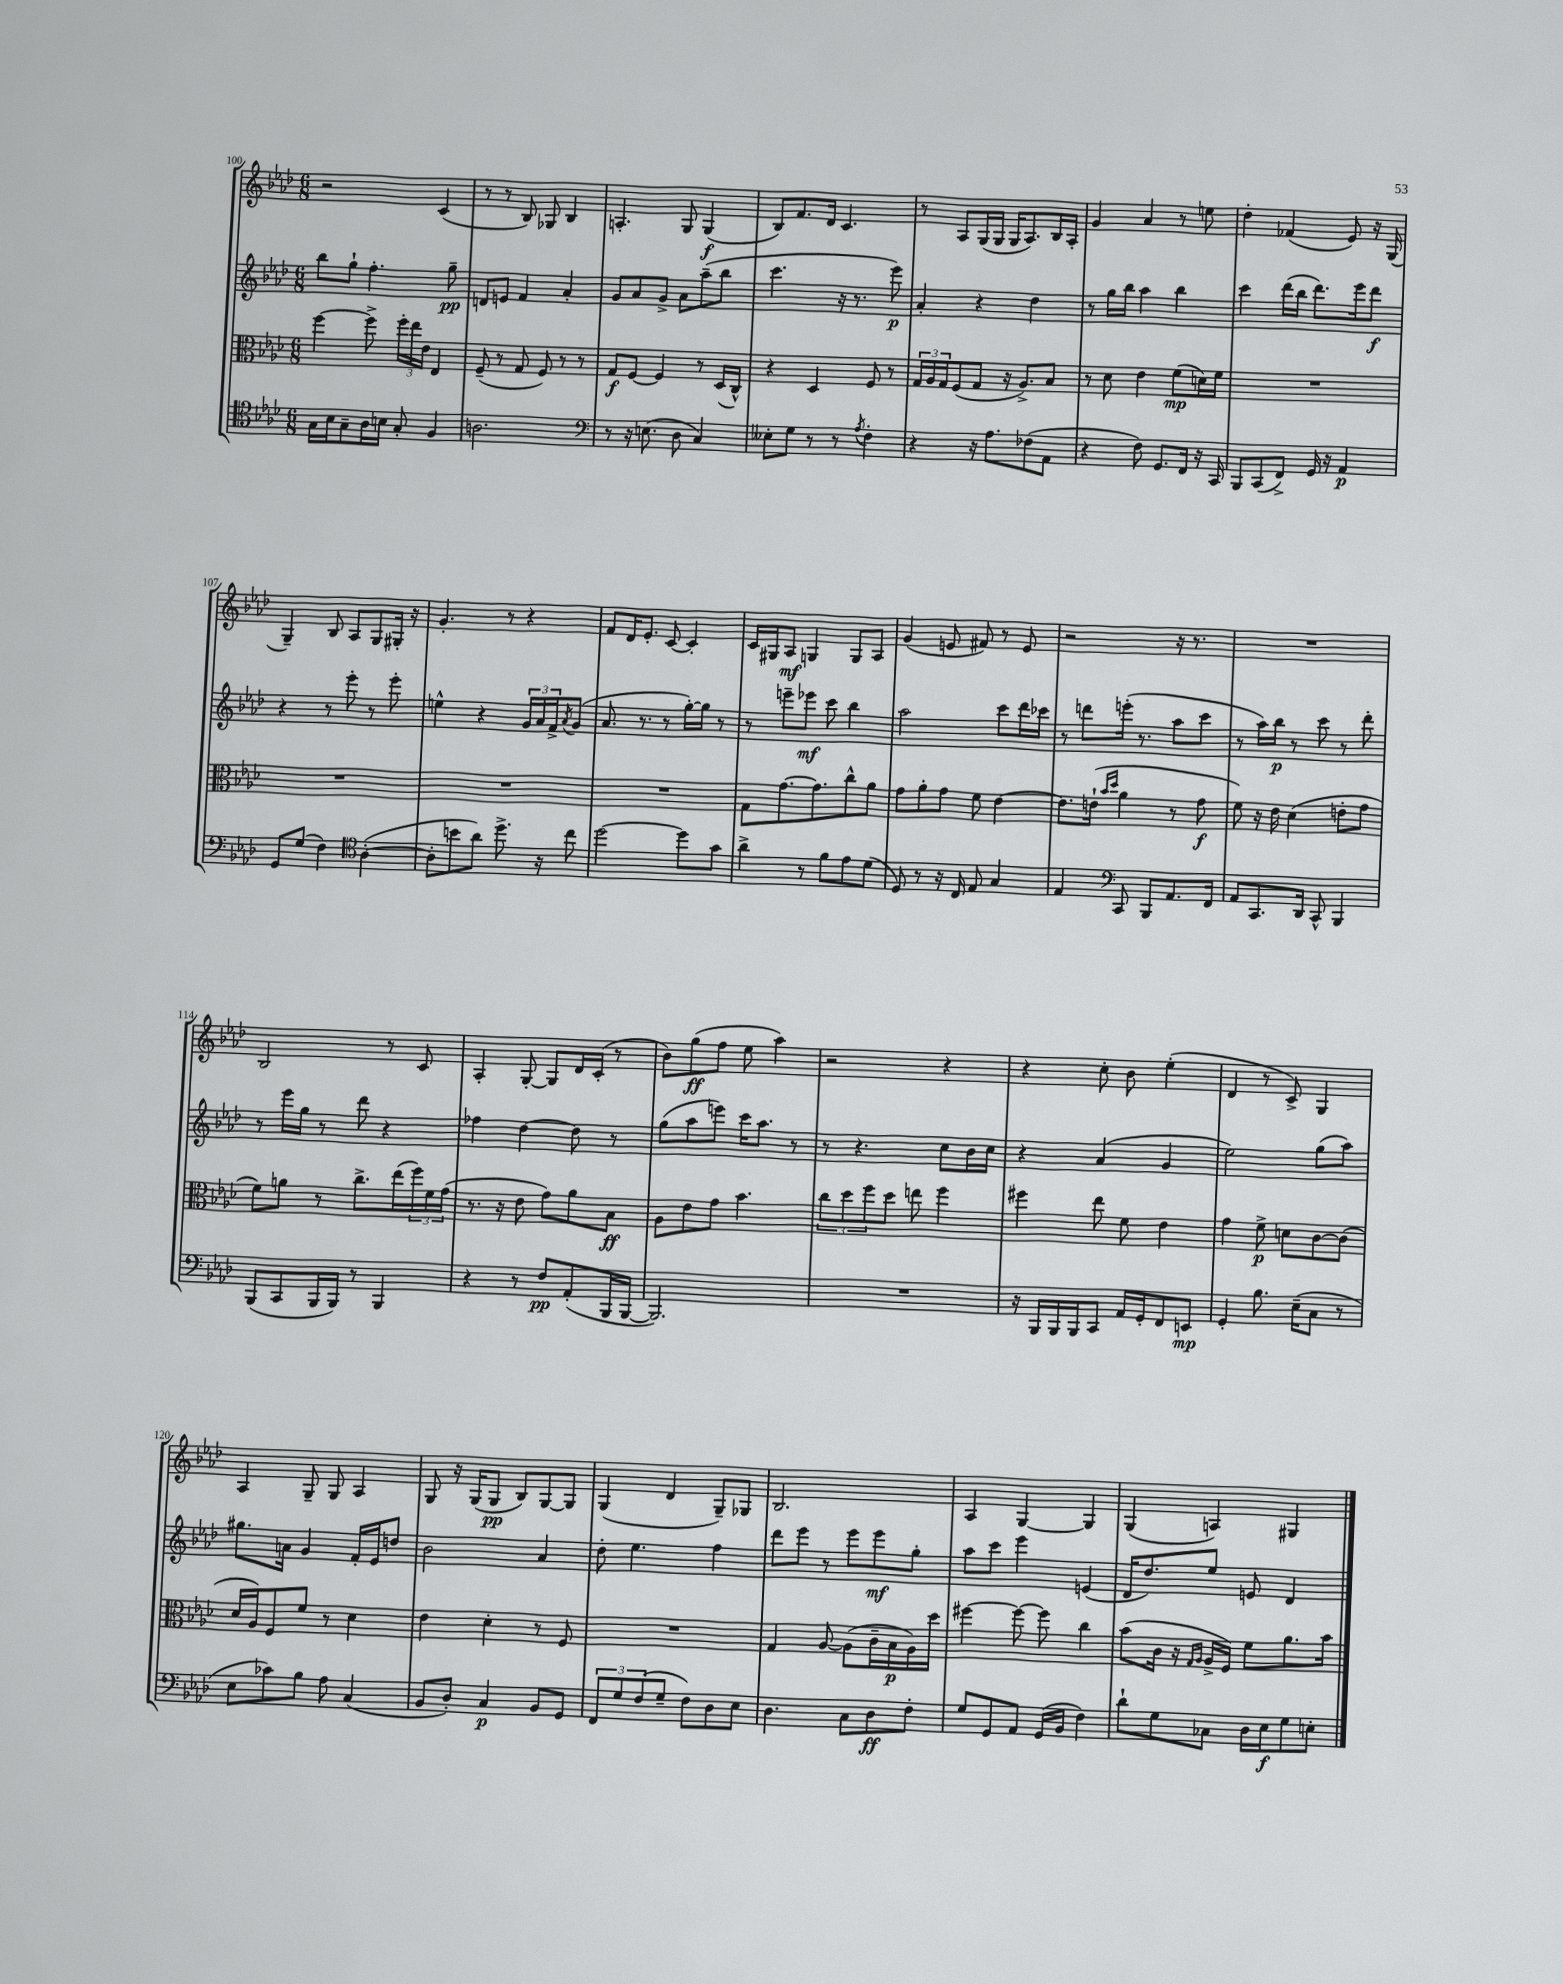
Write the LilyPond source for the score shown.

<<
\new StaffGroup <<
\new Staff = "s0" {
    \clef treble \key aes \major \numericTimeSignature \time 6/8
    r2 c'4( |
    r8 r8 bes8) ges8 bes4 |
    a4.-. g8 g4\f( |
    bes8) f'8. des'16 c'4. |
    r8 aes8 g16( g16 g16 aes8.) bes16 aes16-. |
    g'4 aes'4 r8 e''8 |
    des''4-. fes'4( ees'8) r16 g16( |
    g4--) bes8 aes8 g8 gis16-. r16 |
    g'4.-. r8 r4 |
    f'8 des'16 ees'8.-. c'8~ c'4-. |
    c'16 gis16 aes8\mf g4 g8 aes8 |
    g'4( e'8 fis'8) r8 e'8 |
    r2 r16 r8. |
    R2. |
    bes2 r8 c'8 |
    aes4-. g8~-. g8 des'16 c'16-.( r8 |
    bes'8) g''8\ff( f''8 ees''8 aes''4) |
    r2 r4 |
    r4 c''8-. bes'8 ees''4-.( |
    des'4 r8 c'8->) g4 |
    aes4 g8-- g8 aes4 |
    g8 r16 g16( g8\pp bes8) g8~ g8 |
    g4( des'4 g8--) ges8 |
    bes2. |
    aes4 g4~ g4 |
    g4( a4) gis4 \bar "|." |
}
\new Staff = "s1" {
    \clef treble \key aes \major \numericTimeSignature \time 6/8
    bes''8 g''8-! f''4.-. g''8--\pp |
    d'8 e'8 f'4 aes'4-. |
    g'8 aes'8 g'8-> aes'8 aes''8--( bes''8 |
    c'''4. r16 r8. ees'''8\p) |
    aes'4-. r4 des''4 |
    r8 g''16 bes''16 aes''4 bes''4 |
    c'''4 des'''16( bes''16 des'''8.) ees'''16 des'''8\f |
    r4 r8 ees'''8-. r8 ees'''8-. |
    e''4-^ r4 \tuplet 3/2 { g'16 aes'16 f'16-> } \acciaccatura { aes'8 } g'8( |
    aes'8. r8. r8 g''16~-.) g''16 r8 |
    r8 e'''8-- ees'''8\mf c'''8 bes''4 |
    aes''2 c'''8 des'''16 ces'''16 |
    r8 d'''8 e'''16-.( r8. aes''8 c'''8 |
    r8 aes''16) bes''16\p r8 c'''8 r8 des'''8-. |
    r8 ees'''16 g''16 r8 des'''8 r4 |
    fes''4 des''4~ des''8 r8 |
    g''8( aes''8 e'''8) c'''16 aes''8. r8 |
    r8 r4. c''8 bes'16 c''16 |
    r4 aes'4( g'4 |
    ees''2) g''8( aes''8) |
    gis''8. a'16 g'4 f'16-. ees'16 d''8 |
    bes'2 aes'4 |
    des''8-. ees''4. f''4 |
    des'''8 ees'''8 r8 ees'''8 ees'''8\mf g''8-. |
    aes''8 c'''8 ees'''4 e'4( |
    des'16 des''8.) ees''8 e'8 des'4 \bar "|." |
}
\new Staff = "s2" {
    \clef alto \key aes \major \numericTimeSignature \time 6/8
    f''4~ f''8-> \tuplet 3/2 { f''16-. ees''16 ees'16 } ees4 |
    f8--( r8 g8 f8) r8 r8 |
    g8\f f8~ f4 r8 des16( c16-^) |
    r4 des4 f8 r8 |
    \tuplet 3/2 { g16 aes16 g16 } f8( g8 r16 aes8.->) bes8 |
    r8 des'8 ees'4 f'8\mp( d'16) f'16 |
    R2. |
    R2. |
    R2. |
    R2. |
    g8 g'8.~ g'8. c''8-^ aes'8 |
    g'8 aes'8-. g'8 f'8 ees'4~ |
    ees'8. e'16-!( \grace { bes'16 des''16 } aes'4 r8 g'8\f |
    f'8) r16 ees'16 des'4( e'8-. g'8 |
    f'8) a'8 r8 c''8.-> ees''16( \tuplet 3/2 { f''16) f'16 g'16( } |
    r8. r16 ees'8 g'8) aes'8 bes8\ff |
    aes8 ees'8 g'8 bes'4. |
    \tuplet 3/2 { c''8 des''8 f''8 } des''8 e''8 f''4 |
    fis''4 ees''8 f'8 ees'4 |
    g'4 f'8->\p d'8 c'8~ c'8( |
    des'16 aes16) f8 f'8 r8 des'4 |
    ees'4 des'4-. r8 f8 |
    R2. |
    g4 aes8~ aes8( c'16-- bes16\p aes16) des''16 |
    fis''4~ fis''8~ fis''8 c''4 |
    bes'8( c'16 r16 \grace { g16 aes16 } aes16-> f16) f'8 aes'8. bes'16 \bar "|." |
}
\new Staff = "s3" {
    \clef tenor \key aes \major \numericTimeSignature \time 6/8
    g16 bes16 g8-- aes16 b16 g8-. f4 |
    a2. |
    \clef bass r8 r16 e8.( des8 c4) |
    eeses8-. g8 r8 r8 \acciaccatura { aes8 } f4-. |
    r4 r16 aes8. fes8( aes,8 |
    r4 f8) g,8. f,16 r16 c,16 |
    bes,,8 c,8( f,8->) g,16 r16 aes,4\p |
    g,8 g8( f4) \clef tenor aes4~-.( |
    aes8-. b'8 aes'8) des''8.-> r16 c''8 |
    des''2~ des''8 g'8 |
    aes'4-> r8 f'8 ees'8 des'8( |
    des8) r8 r16 c16 ees8 g4 |
    ees4 \clef bass c,8 bes,,8 aes,8. f,16 |
    aes,8 c,8. des,16 c,8-^ bes,,4 |
    bes,,8( c,8 bes,,16 bes,,16) r8 bes,,4 |
    r4 r8 f8\pp aes,8-.( bes,,16 bes,,16~ |
    bes,,2.) |
    R2. |
    r16 bes,,16 bes,,16 bes,,16 c,8 aes,16 g,16-. f,8 e,8\mp |
    g,4-. bes8. ees16--( c8 r8 |
    ees8 ces'8) bes8 aes8 c4( |
    bes,8 des8-.) c4\p bes,8 g,8 |
    \tuplet 3/2 { f,8 g8 f8( } g8-- f8) des8 ees8 |
    des4. c8 des8\ff f8-. |
    g8 g,8 aes,8 g,16( bes,16 f4) |
    des'8-! g8 ces8 des16 ees16\f g8 e8-. \bar "|." |
}
>>
>>
\layout { \context { \Score currentBarNumber = #100 } }
